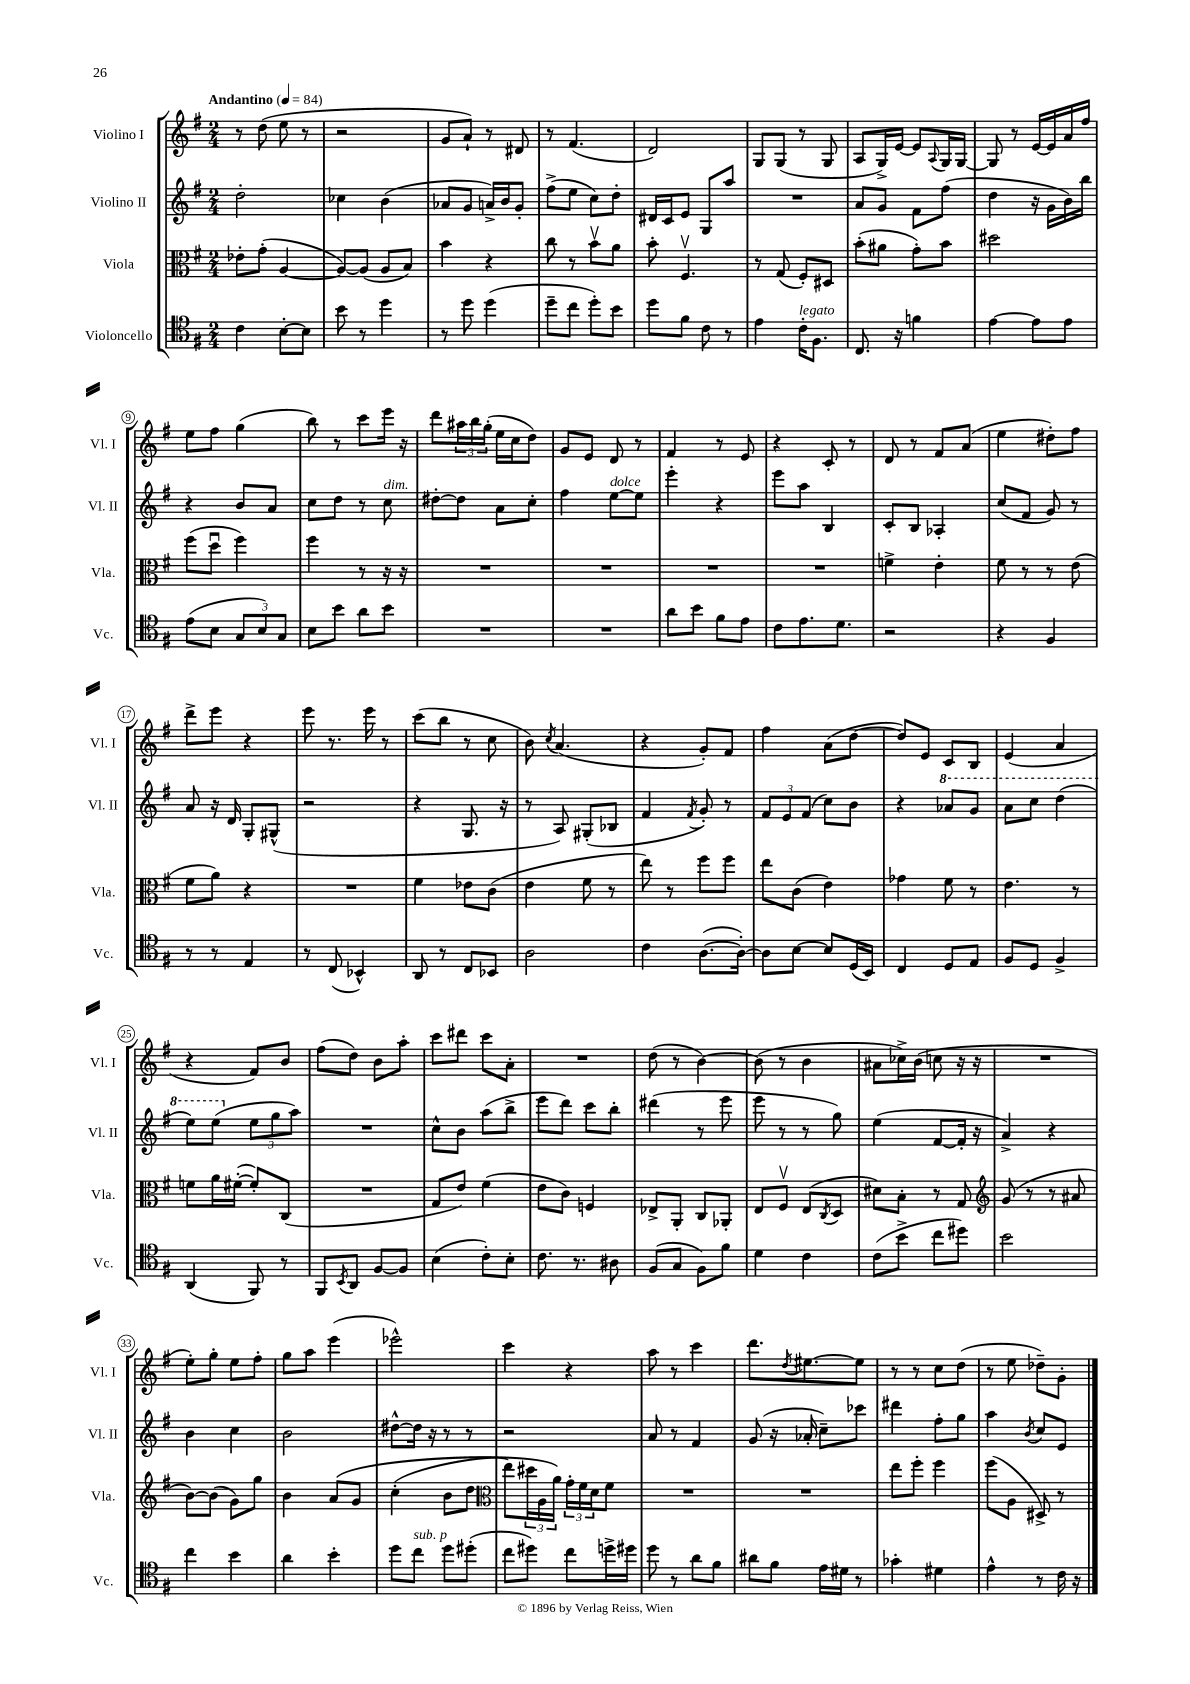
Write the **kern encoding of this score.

**kern	**kern	**kern	**kern
*part4	*part3	*part2	*part1
*staff4	*staff3	*staff2	*staff1
*I"Violoncello	*I"Viola	*I"Violino II	*I"Violino I
*I'Vc.	*I'Vla.	*I'Vl. II	*I'Vl. I
*clefC4	*clefC3	*clefG2	*clefG2
*k[f#]	*k[f#]	*k[f#]	*k[f#]
*M2/4	*M2/4	*M2/4	*M2/4
*MM84	*MM84	*MM84	*MM84
=1	=1	=1	=1
!	!	!	!LO:TX:a:B:t=Andantino
4c\	8e-X'\L	2dd'\	8r
.	(8g'\J	.	(8dd\
[8B'\L	[4A/	.	8ee\
8B\J]	.	.	8r
=2	=2	=2	=2
8b\	8A/L_)	4cc-X\	2r
8r	(8A/J]	.	.
4dd\	8A/L	(4b\	.
.	8B/J)	.	.
=3	=3	=3	=3
8r	4b\	8a-X/L	8g/L
8dd\	.	8g/J	8a`/J)
(4dd\	4r	16an^/LL)	8r
.	.	16b/J	.
.	.	8g'/J	8d#X/
=4	=4	=4	=4
8dd~\L	8cc\	(8ff#^\L	8r
8cc\J	8r	8ee\J	(4.f#/
8dd'\L)	8bv\L	8cc\L)	.
8b\J	8a\J	8dd'\J	.
=5	=5	=5	=5
8dd\L	8b'\	16d#X/LL	2d/)
.	.	16c/J	.
8f#\J	4.F#v/	8e/J	.
8c\	.	8G/L	.
8r	.	8aa/J	.
=6	=6	=6	=6
4e\	8r	2r	8G/L
.	(8G/	.	(8G/J
!LO:TX:a:i:t=legato	!	!	!
16c'\KL	8F#'/L)	.	8r
8.F#\J	.	.	.
.	8D#X/J	.	8G/
=7	=7	=7	=7
8.C/	(8b'\L	8a/L	8A/L
.	8a#X\J	8g/J	16G^/L)
16r	.	.	[16e/JJ
4fn\	8g'\L)	8f#\L	8e/L]
.	.	.	8qqA/
.	8b\J	(8ff#\J	16G/L
.	.	.	[16G/JJ
=8	=8	=8	=8
[4e\	2dd#X\	4dd\	8G/]
.	.	.	8r
8e\L]	.	16r	[16e/LL
.	.	16g\LL	16e/]
8e\J	.	16b\)	16a/
.	.	16bb\JJ	16ff#/JJ
!!LO:LB:g=z
=9	=9	=9	=9
(8e\L	(8ff#\L	4r	8ee\L
8B\J	8ddu\J	.	8ff#\J
12G/L	4ff#\)	8b/L	(4gg\
12B/)	.	.	.
.	.	8a/J	.
12G/J	.	.	.
=10	=10	=10	=10
8B\L	4ff#\	8cc\L	8bb\)
8b\J	.	8dd\J	8r
8a\L	8r	8r	8ccc\L
!	!	!LO:TX:a:i:t=dim.	!
8b\J	16r	8cc\	16eee\Jk
.	16r	.	16r
=11	=11	=11	=11
2r	2r	[8dd#X'\L	8ddd\L
.	.	8dd#\J]	24aa#X\L
.	.	.	24bb\
.	.	.	(24gg'\JJ
.	.	8a\L	16ee\LL
.	.	.	16cc\J
.	.	8cc'\J	8dd\J)
=12	=12	=12	=12
2r	2r	4ff#\	8g/L
.	.	.	8e/J
!	!	!LO:TX:a:i:t=dolce	!
.	.	[8ee\L	8d/
.	.	8ee\J]	8r
=13	=13	=13	=13
8a\L	2r	4eee'\	4f#/
8b\J	.	.	.
8f#\L	.	4r	8r
8e\J	.	.	8e/
=14	=14	=14	=14
8c\L	2r	8eee\L	4r
8.e\	.	8aa\J	.
.	.	4B/	8c'/
8.d\J	.	.	.
.	.	.	8r
=15	=15	=15	=15
2r	4fn^\	8c'/L	8d/
.	.	8B/J	8r
.	4e'\	4A-X'/	8f#/L
.	.	.	(8a/J
=16	=16	=16	=16
4r	8f#\	(8cc/L	4ee\
.	8r	8f#/J	.
4F#/	8r	8g/)	8dd#X'\L)
.	(8e\	8r	8ff#\J
!!LO:LB:g=z
=17	=17	=17	=17
8r	8f#\L	8a/	8ddd^\L
8r	8a\J)	16r	8eee\J
.	.	16d/	.
4E/	4r	8G'/L	4r
.	.	(8G#X^^/J	.
=18	=18	=18	=18
8r	2r	2r	8eee\
(8C/	.	.	8.r
4BB-X^^/)	.	.	.
.	.	.	16eee\
.	.	.	8r
=19	=19	=19	=19
8AA/	4f#\	4r	(8ccc\L
8r	.	.	8bb\J
8C/L	8e-X\L	8.G/	8r
8BB-X/J	(8c\J	.	8cc\
.	.	16r	.
=20	=20	=20	=20
2A\	4e\	8r	8b\)
.	.	.	8qcc/
.	.	8A/)	(4.a/
.	8f#\	(8G#X'/L	.
.	8r	8B-X/J	.
=21	=21	=21	=21
4c\	8ee\)	4f#/	4r
.	8r	.	.
.	.	8qf#/	.
([8.A\L	8ff#\L	8g'/)	8g'/L)
.	8ff#\J	8r	8f#/J
16A'\Jk_)	.	.	.
=22	=22	=22	=22
8A\L]	8ee\L	12f#/L	4ff#\
.	.	12e/	.
[8B\J	(8c\J	.	.
.	.	(12f#/J	.
8B/L]	4e\)	8cc\L)	(8a\L
(16D/L	.	8b\J	[8dd\J
16BB/JJ)	.	.	.
=23	=23	=23	=23
4C/	4g-X\	4r	8dd/L])
.	.	.	8e/J
*	*	*8va	*
8D/L	8f#\	8aa-X/L	8c/L
8E/J	8r	8gg/J	8B/J
=24	=24	=24	=24
8F#/L	4.e\	8aa\L	(4e/
8D/J	.	8ccc\J	.
4F#^/	.	(4ddd\	4a/
.	8r	.	.
!!LO:LB:g=z
=25	=25	=25	=25
(4AA/	8fn\L	8eee\L)	4r
.	16a\L	(8eee\J	.
.	([16f#X'\JJ	.	.
*	*	*X8va	*
8FF#/)	8f#'/L])	12ee\L	8f#/L)
.	.	12gg\	.
8r	(8C/J	.	8b/J
.	.	12aa\J)	.
=26	=26	=26	=26
8FF#/L	2r	2r	(8ff#\L
8qBB/	.	.	.
8AA/J	.	.	8dd\J)
[8F#/L	.	.	8b\L
8F#/J]	.	.	8aa'\J
=27	=27	=27	=27
(4B\	8G/L	8cc^^\L	8ccc\L
.	8e/J)	8b\J	8ddd#X\J
8c'\L)	(4f#\	(8aa\L	8ccc\L
8B'\J	.	8bb^\J	8a'\J
=28	=28	=28	=28
8.c\	8e\L	8eee\L	2r
.	8c\J)	8ddd\J)	.
8.r	.	.	.
.	4Fn/	8ccc\L	.
8A#X\	.	8bb'\J	.
=29	=29	=29	=29
(8F#/L	8E-X^/L	(4ddd#X\	(8dd\
8G/J	8AA'/J	.	8r
8F#\L)	8C/L	8r	[4b\)
8f#\J	8AA-X'/J	8eee\	.
=30	=30	=30	=30
4d\	8E/L	8eee\	(8b\]
.	8F#v/J	8r	8r
4c\	(8E/L	8r	4b\
.	8qC/	.	.
.	8D/J	8gg\)	.
=31	=31	=31	=31
(8c\L	8d#X\L)	(4ee\	8a#X\L
8b^\J	8B'\J	.	16cc-X^\L)
.	.	.	(16b\JJ
8cc\L	8r	[8f#/L	8ccn\
8dd#X\J)	8G/	16f#'/Jk]	16r
.	.	16r	16r
=32	=32	=32	=32
*	*clefG2	*	*
2b\	(8g/	4a^/)	2r
.	8r	.	.
.	8r	4r	.
.	8a#X/	.	.
!!LO:LB:g=z
=33	=33	=33	=33
4cc\	[8b\L)	4b\	8ee'\L)
.	(8b\J]	.	8gg'\J
4b\	8g\L)	4cc\	8ee\L
.	8gg\J	.	8ff#'\J
=34	=34	=34	=34
4a\	4b\	2b\	8gg\L
.	.	.	8aa\J
4b'\	(8a/L	.	(4eee\
.	8g/J	.	.
=35	=35	=35	=35
8dd\L	(4cc'\	[8dd#X^^\L	2eee-X^^\)
!LO:TX:a:i:t=sub. p	!	!	!
8cc\J	.	16dd#\Jk]	.
.	.	16r	.
8dd\L	8b\L	8r	.
(8dd#X'\J	8dd\J	8r	.
=36	=36	=36	=36
*	*clefC3	*	*
8cc\L	8ee\L)	2r	4ccc\
8dd#X\J)	24dd#X\L	.	.
.	24A\	.	.
.	24a\JJ)	.	.
8cc\L	24g'\LL	.	4r
.	24f#\	.	.
.	24d\J	.	.
16ddn^\L	8f#\J	.	.
16dd#X\JJ	.	.	.
=37	=37	=37	=37
8dd\	2r	8a/	8aa\
8r	.	8r	8r
8a\L	.	4f#/	4ccc\
8f#\J	.	.	.
=38	=38	=38	=38
8a#X\L	2r	(8g/	8.ddd\L
8f#\J	.	16r	.
.	.	.	8qdd/
.	.	16a-X'/	[8.ee#X\
16e\LL	.	8cc~\L)	.
16d#X\JJ	.	.	.
8r	.	8ccc-X\J	8ee#\J]
=39	=39	=39	=39
4g-X'\	8ee\L	4ddd#X\	8r
.	8ff#'\J	.	8r
4d#X\	4ff#\	8ff#'\L	8cc\L
.	.	8gg\J	(8dd\J
=40	=40	=40	=40
4e^^\	(8ff#\L	4aa\	8r
.	8A\J	.	8ee\
.	.	8qb/	.
8r	8D#X^/)	8cc/L	8dd-X~\L)
16c\	8r	8e/J	8g'\J
16r	.	.	.
==	==	==	==
*-	*-	*-	*-
